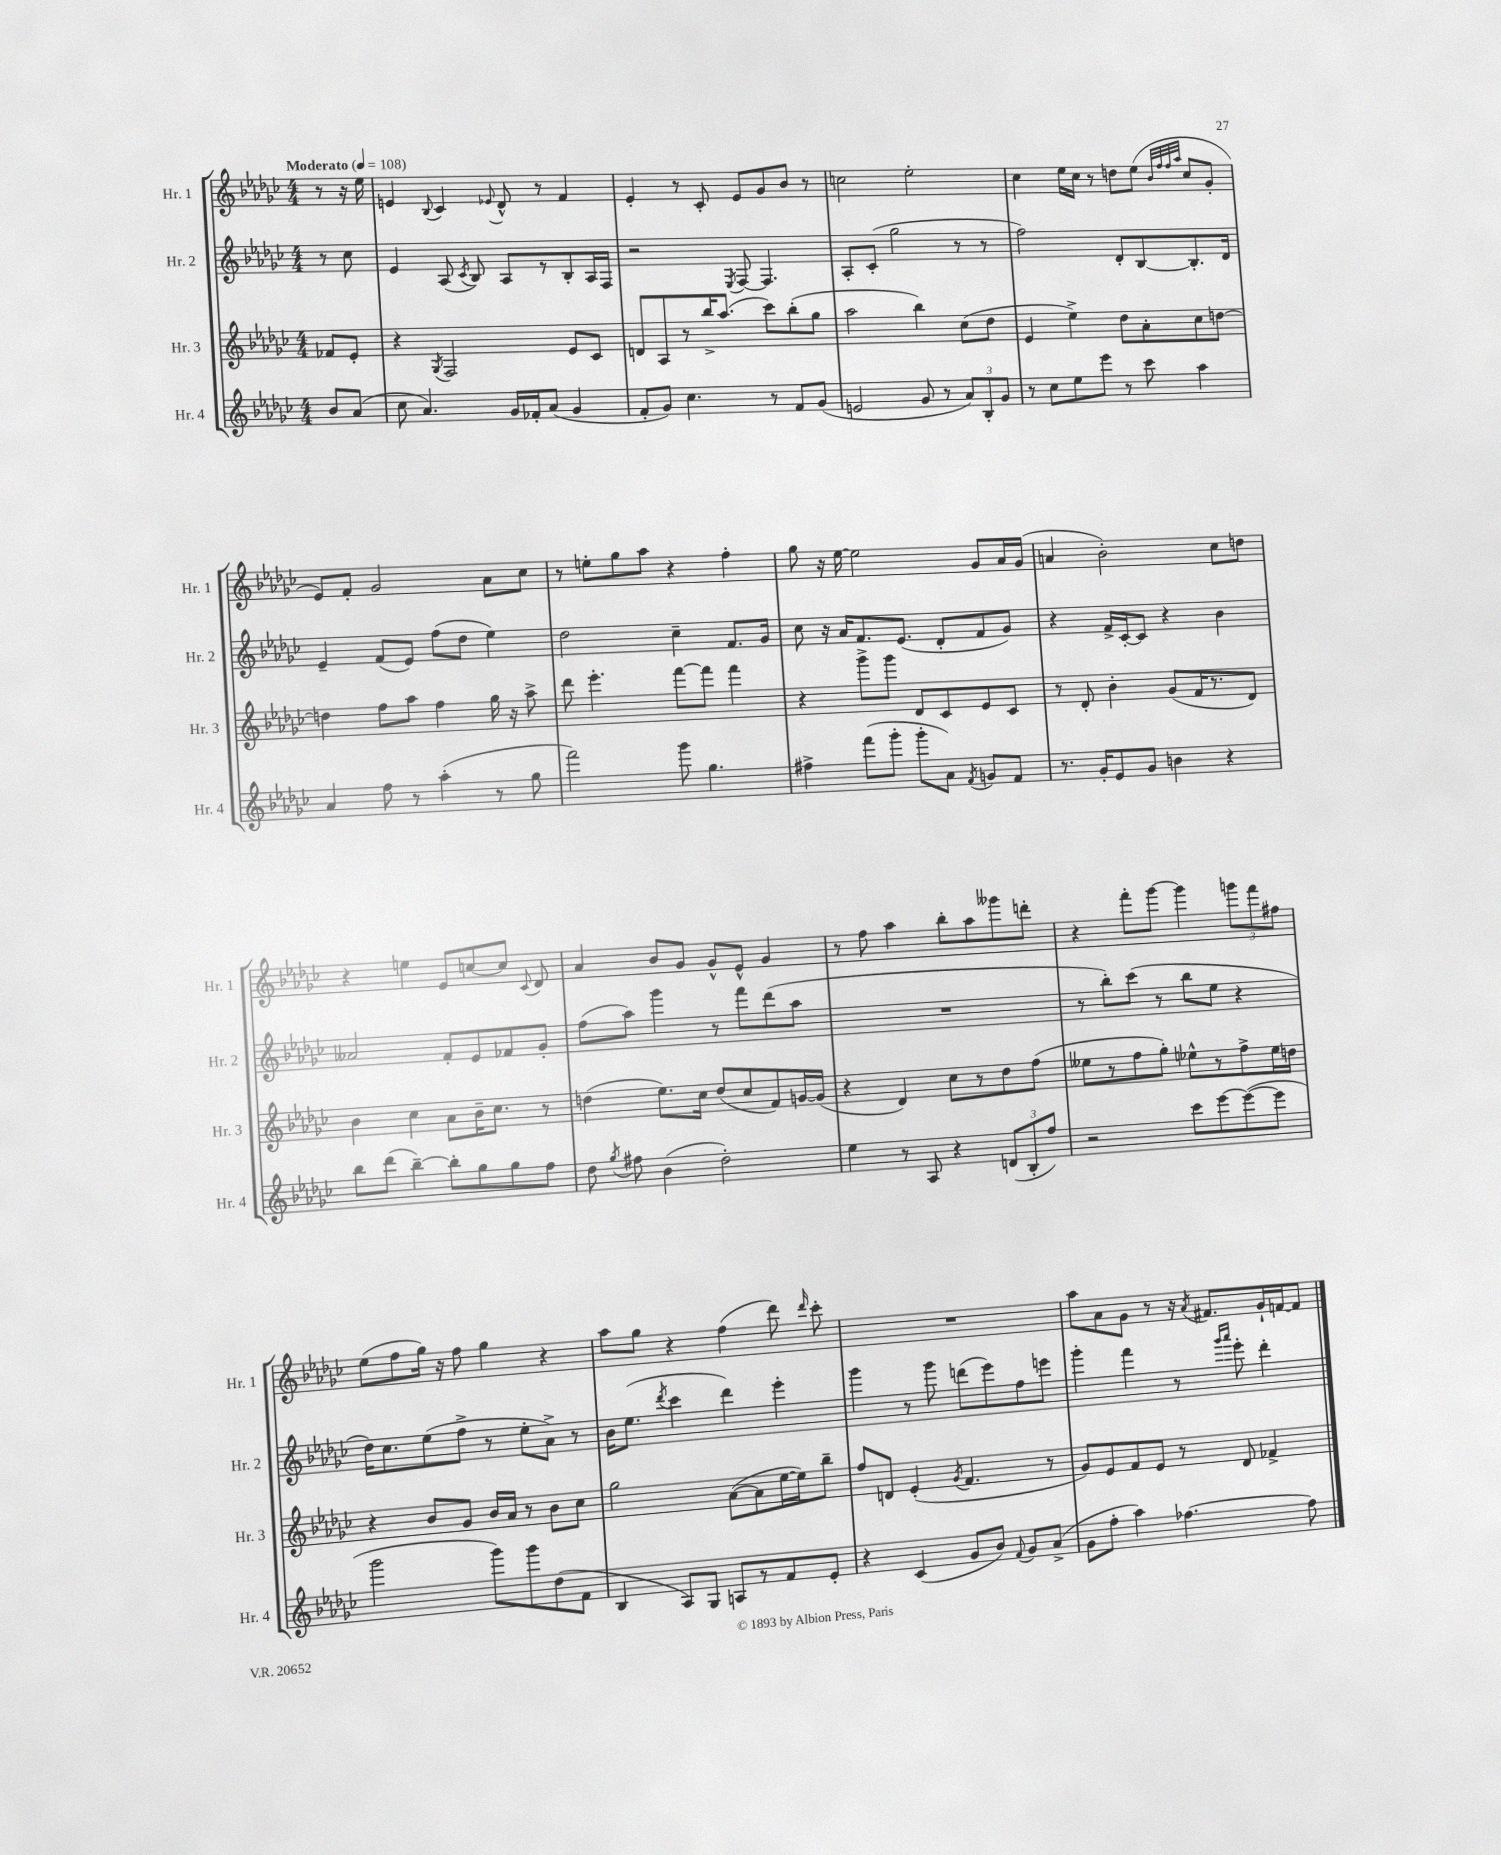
<<
\new StaffGroup <<
\new Staff = "s0" \with { instrumentName = "Hr. 1" shortInstrumentName = "Hr. 1" } {
    \clef treble \key ges \major \numericTimeSignature \time 4/4 \partial 4 \tempo "Moderato" 4 = 108
    \autoBeamOff r8 r16 ees''16 |
    e'4 \appoggiatura { bes8 } ces'4 \appoggiatura { ees'8 } des'8-^ r8 f'4 |
    ees'4-. r8 ces'8-. ees'8[ ges'8 bes'8] r8 |
    c''2 ees''2-. |
    ces''4 ees''16[ ces''16] r8 d''8[ ees''8]( \grace { bes'32[ f''32 f''32 aes''32] } ces''8[ ges'8]-. |
    ees'8[) f'8]-. ges'2 aes'8[ ces''8] |
    r8 e''8[-. ges''8 aes''8] r4 f''4-. |
    ges''8 r16 ees''16~ ees''2 ges'8[ aes'16 ges'16]( |
    a'4 bes'2-.) ces''8[ d''8] |
    r4 e''4 ees'8[ c''8~ c''8] \appoggiatura { ces'8 } des'8 |
    aes'4 bes'8[ ges'8] ges'8[-^ ees'8]-^ ges'4 |
    r8 f''8 aes''4 bes''8[-. aes''8 geses'''8 d'''8]-. |
    r4 f'''8[-. ges'''8]~ ges'''4 \tuplet 3/2 { g'''8[ f'''8 fis''8] } |
    ees''8[( f''8 ges''16]) r16 f''8 ges''4 r4 |
    aes''8[ ges''8] r4 f''4( des'''8) \grace { des'''16 } ces'''8-. |
    R1 |
    aes''8[ aes'8 ges'8] r8 r16 \acciaccatura { aes'8 } fis'8.[ ges'16-! f'16~ f'8] \bar "|." |
}
\new Staff = "s1" \with { instrumentName = "Hr. 2" shortInstrumentName = "Hr. 2" } {
    \clef treble \key ges \major \numericTimeSignature \time 4/4 \partial 4
    \autoBeamOff r8 ces''8 |
    ees'4 aes8( \acciaccatura { ces'8 } bes8) aes8[ r8 bes8-. aes16 f16] |
    r2 \acciaccatura { ees8 } f8~ f4. |
    aes8[-. ces'8]-.( ges''2 r8 r8 |
    f''2) des'8[-. bes8~ bes8.-. des'16] |
    ees'4-- f'8[( ees'8]) f''8[( des''8] ees''4) |
    des''2 ces''4-- f'8.[ ges'16] |
    ces''8 r16 aes'16[ f'8. ees'8.]( des'8[-. f'8 ges'8]) |
    r4 f'16[-> ces'16~-. ces'8] r4 bes'4 |
    aeses'2 f'8[-. ees'8 fes'8 ges'8]-. |
    f''8[( aes''8]) ges'''4 r8 f'''8[ des'''8( aes''8] |
    R1 |
    r8 bes''8[-.) ces'''8]( r8 bes''8[ ees''8] r4 |
    des''16[) ces''8. ees''8( f''8]-> r8 ees''8[-. aes'8]->) r8 |
    bes'16[ ees''8.]( \acciaccatura { des'''8 } ces'''4 des'''4) ees'''4-. |
    ges'''4 r8 ges'''8 d'''8[( ees'''8) f''8 e'''8] |
    ges'''4-. f'''4 r8 \grace { ges'''16[ aes'''16] } ees'''8-. des'''4-. \bar "|." |
}
\new Staff = "s2" \with { instrumentName = "Hr. 3" shortInstrumentName = "Hr. 3" } {
    \clef treble \key ges \major \numericTimeSignature \time 4/4 \partial 4
    \autoBeamOff fes'8[ ees'8]-. |
    r4 \acciaccatura { ges8 } f2 ees'8[ ces'8] |
    d'8[ aes8 r8 bes''16-> aes''8.]( ces'''8[) bes''8-.( ges''8] |
    aes''2 bes''4) ces''8[( des''8] |
    ees'4 ees''4->) des''8[ aes'8-. ces''8 d''8]~ |
    d''4 f''8[ aes''8] f''4 ges''16 r16 aes''8-> |
    des'''8 ees'''4.-. f'''8[~ f'''8] f'''4 |
    r4 ges'''8[-> ges'''8] des'8[ ces'8 ees'8 ces'8] |
    r8 des'8-. bes'4-. ges'8[( f'16 r8. des'8]) |
    bes'4 ces''4 aes'8[ bes'16-- ces''8.] r8 |
    d''4( ees''8.[) ces''16] d''8[( ces''8 f'8) g'16~ g'16]( |
    r4 des'4) ces''8[ r8 des''8 f''8]( |
    eeses''8[ r8 f''8 ges''8]-.) ees''8[-^ r8 f''8-> ees''16 d''16] |
    r4 bes'8[ ges'8] bes'16[ aes'16] r8 bes'8[ ces''8] |
    ges''2 aes'8[~( aes'8 ees''16~ ees''16) bes''8]-- |
    f''8[ d'8] ees'4-.( \acciaccatura { ges'8 } f'4. r8 |
    ges'8[) ees'8 f'8 ees'8] r8 des'8 fes'4-> \bar "|." |
}
\new Staff = "s3" \with { instrumentName = "Hr. 4" shortInstrumentName = "Hr. 4" } {
    \clef treble \key ges \major \numericTimeSignature \time 4/4 \partial 4
    \autoBeamOff bes'8[ aes'8]( |
    ces''8 aes'4.) ges'16[ fes'16-. aes'8]( ges'4 |
    f'8[-. ges'8]) ces''4. r8 f'8[ ges'8]( |
    e'2 ges'8 r8 \tuplet 3/2 { aes'8[) bes8-. ges'8] } |
    r8 ces''8[ ees''8 ees'''8] r8 ces'''8 aes''4 |
    aes'4 f''8 r8 aes''4-.( r8 ges''8 |
    f'''2) ges'''8 ges''4. |
    fis''4-> f'''8[( ges'''8]-. ges'''8[-. aes'8]) \acciaccatura { f'8 } g'8[ f'8] |
    r8. ges'16[-. ees'8 ges'8] b'4 r4 |
    bes''8[ des'''8]( bes''4~--) bes''8[-. ges''8 ges''8 f''8] |
    des''8 \acciaccatura { ges''8 } fis''8 bes'4( des''2-.) |
    ees''4 r8 aes8 r4 \tuplet 3/2 { d'8[( bes8-. f''8]) } |
    r2 ces'''8[ ees'''8~ ees'''8~( ees'''8] |
    ges'''2 ges'''8[) ges'''8 des''8( f'8] |
    bes4 aes8[) ges8] a8[ r8 f'8 ees'8]-. |
    r4 ces'4( ges'8[ bes'8]) \appoggiatura { f'8 } ges'8[ aes'8]->( |
    ges'8[ f''8]-. aes''4) fes''4.~ fes''8 \bar "|." |
}
>>
>>
\layout { \context { \Score \remove "Bar_number_engraver" } }
